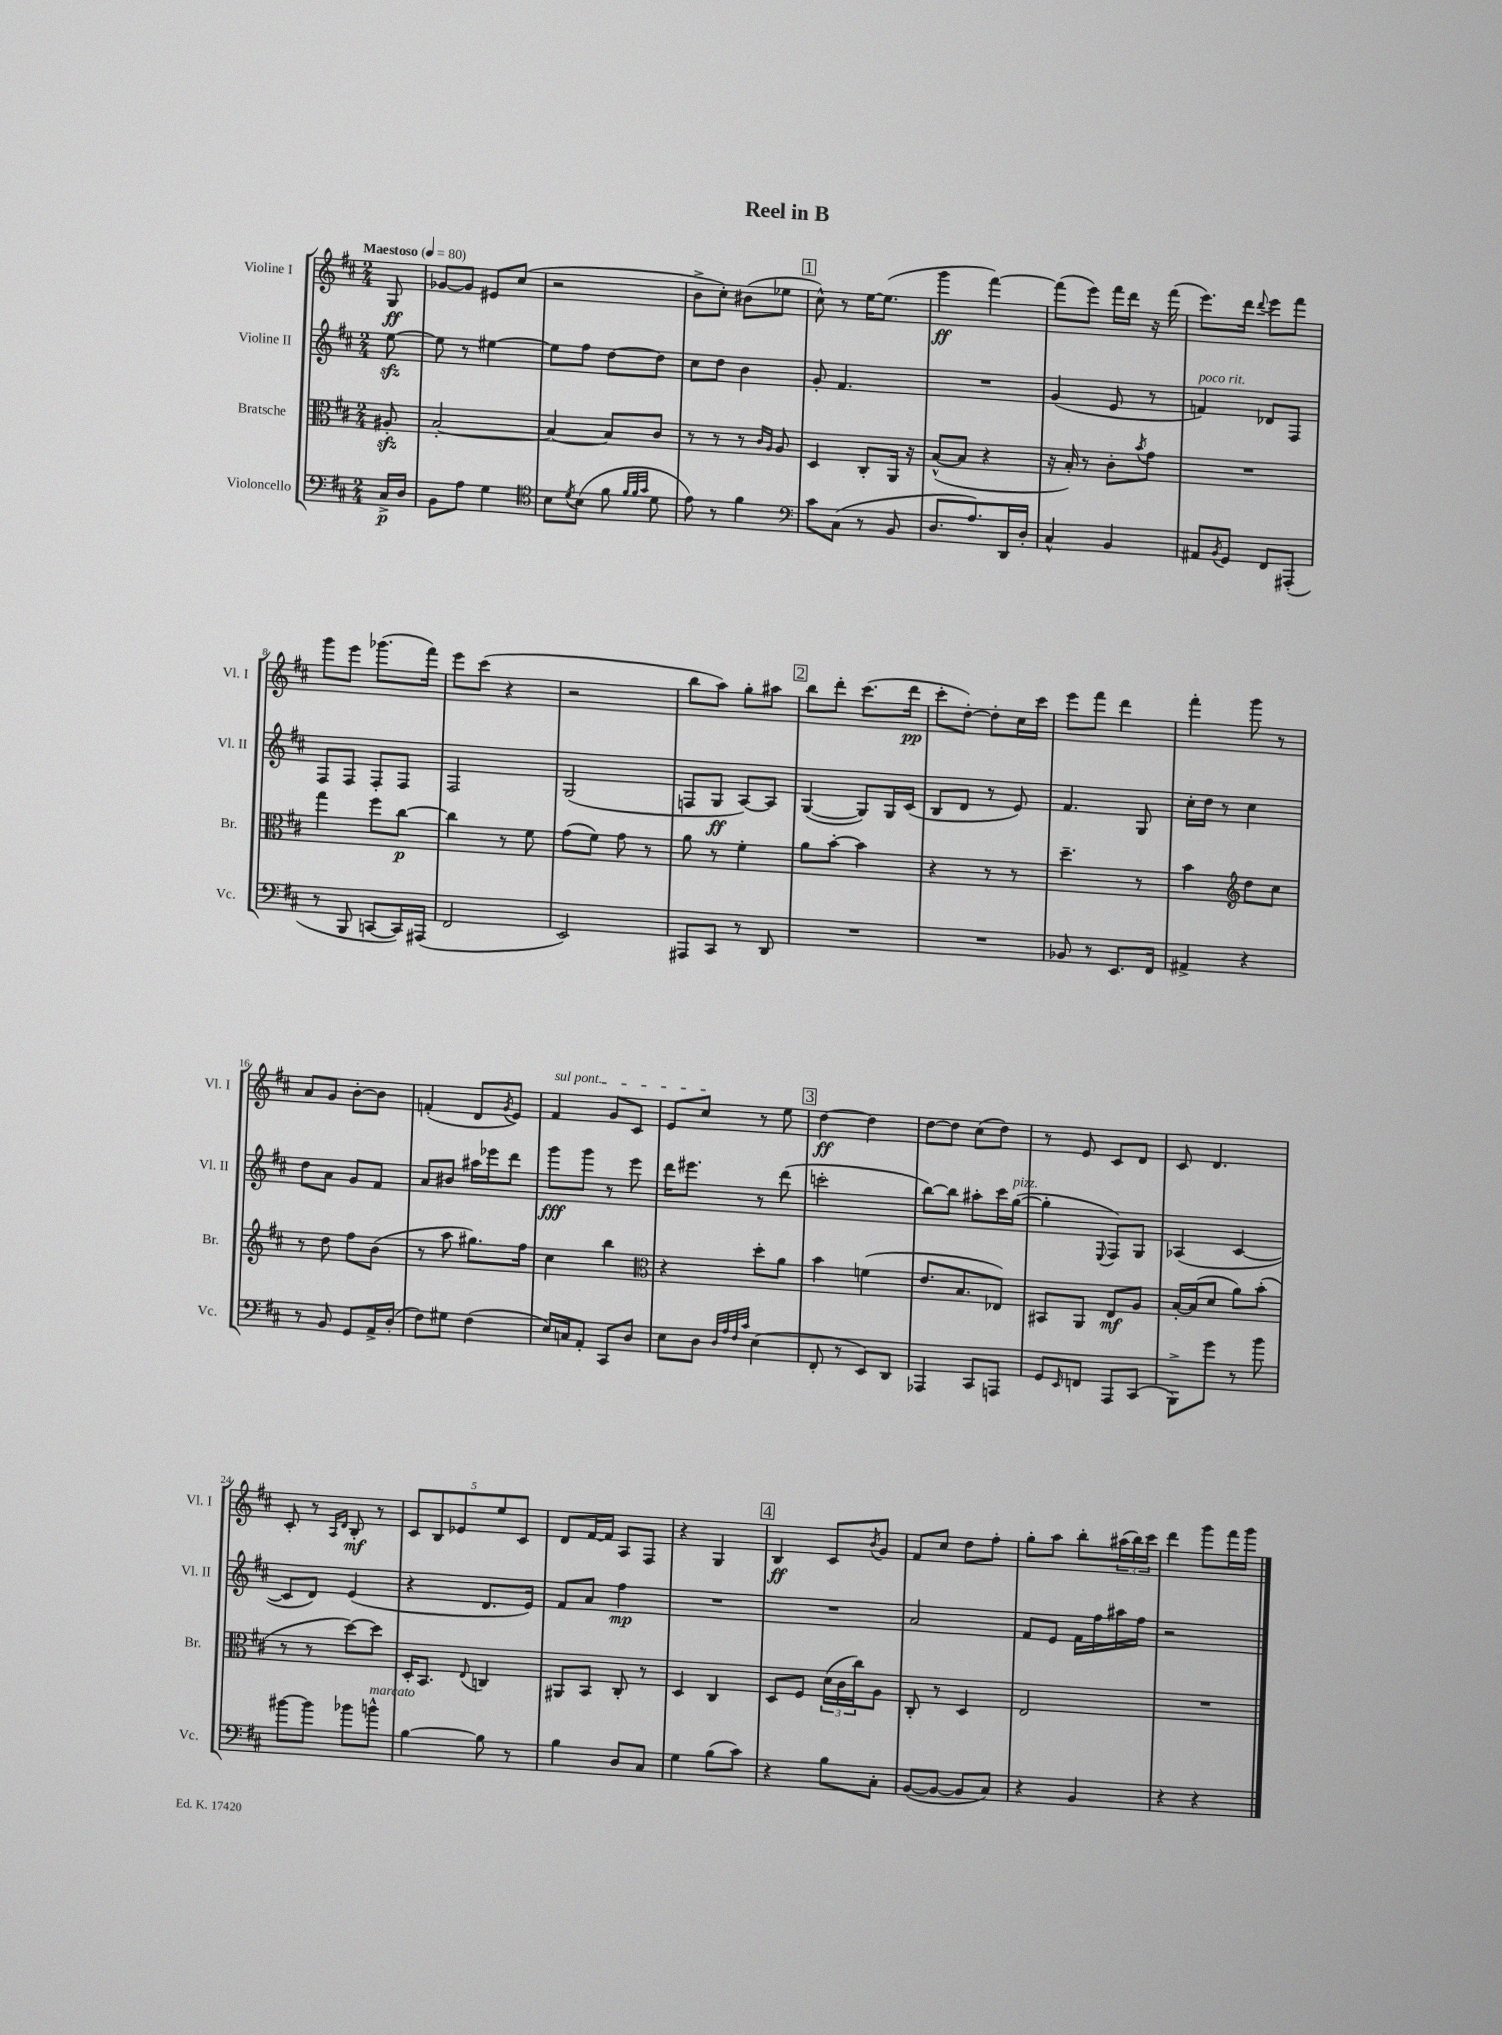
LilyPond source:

\header { title = "Reel in B" }
<<
\new StaffGroup <<
\new Staff = "s0" \with { instrumentName = "Violine I" shortInstrumentName = "Vl. I" } {
    \clef treble \key d \major \numericTimeSignature \time 2/4 \partial 8 \tempo "Maestoso" 4 = 80
    g8\ff |
    ges'8~ ges'8 eis'8 cis''8( |
    r2 |
    b'8-> cis''8-.) bis'8( ees''8 |
    \mark \markup { \box "1" } cis''8-^) r8 e''16~ e''8.( |
    g'''4\ff fis'''4~) |
    fis'''8( e'''8) fis'''16 d'''16 r16 fis'''16( |
    e'''8.) d'''16 \appoggiatura { d'''8 } e'''8 fis'''8 |
    g'''8 e'''8 ges'''8.( fis'''16) |
    e'''8 cis'''8( r4 |
    r2 |
    b''8 a''8) g''8-. ais''8 |
    \mark \markup { \box "2" } b''8 d'''8-. cis'''8.( d'''16\pp |
    cis'''8-. d''8~-.) d''8-. cis''16 cis'''16 |
    e'''8 fis'''8 d'''4 |
    fis'''4-. g'''8 r8 |
    a'8 g'8 b'8~-. b'8 |
    f'4-.( d'8 \acciaccatura { g'8 } e'8) |
    \once \override TextSpanner.bound-details.left.text = \markup { \italic "sul pont." } fis'4\startTextSpan g'8 cis'8 |
    e'8 cis''8\stopTextSpan r8 e''8 |
    \mark \markup { \box "3" } d''4~\ff d''4 |
    d''8~ d''8 cis''8( d''8) |
    r8 e'8 cis'8 d'8 |
    cis'8 d'4. |
    cis'8-. r8 \grace { a16 d'16 } b8-.\mf r8 |
    \tuplet 5/4 { cis'8 b8 ees'8 e''8 cis'8 } |
    d'8 fis'16~ fis'16 a8 fis8 |
    r4 g4 |
    \mark \markup { \box "4" } b4\ff cis'8 \acciaccatura { b'8 } g'8 |
    fis'8 cis''8 d''8 fis''8-. |
    g''8-. a''8 b''8-. \tuplet 3/2 { ais''16( b''16) cis'''16 } |
    d'''4 g'''8 fis'''16 g'''16 \bar "|." |
}
\new Staff = "s1" \with { instrumentName = "Violine II" shortInstrumentName = "Vl. II" } {
    \clef treble \key d \major \numericTimeSignature \time 2/4 \partial 8
    e''8~\sfz |
    e''8 r8 eis''4~ |
    eis''8 fis''8 d''8~ d''8 |
    cis''8 d''8 b'4 |
    \mark \markup { \box "1" } g'8-. fis'4. |
    R2 |
    g'4( e'8 r8 |
    f'4^\markup { \italic "poco rit." }) des'8 fis8 |
    fis8 fis8 fis8-. fis8 |
    fis2 |
    g2( |
    f8 g8\ff a8~) a8 |
    \mark \markup { \box "2" } g4~( g8) g16 cis'16( |
    b8 d'8 r8 e'8) |
    fis'4. g8 |
    cis''16-. d''16 r8 cis''4 |
    d''8 a'8 g'8 fis'8 |
    a'8 bis'8 ais''16 ees'''16 d'''8 |
    g'''8\fff g'''8 r8 e'''8 |
    d'''16 eis'''8. r8 d'''8( |
    \mark \markup { \box "3" } c'''2-. |
    b''8~) b''8 ais''8-. cis'''16 g''16~^\markup { \italic "pizz." }( |
    g''4-. \appoggiatura { e8 } fis8) g8 |
    aes4( cis'4~ |
    cis'8 d'8) e'4( |
    r4 d'8. e'16) |
    fis'8 a'8 fis''4\mp |
    R2 |
    \mark \markup { \box "4" } R2 |
    a'2 |
    fis'8 e'8 fis'16 fis''16 ais''16 fis''16 |
    r2 \bar "|." |
}
\new Staff = "s2" \with { instrumentName = "Bratsche" shortInstrumentName = "Br." } {
    \clef alto \key d \major \numericTimeSignature \time 2/4 \partial 8
    ais8-.\sfz |
    b2~-. |
    b4~ b8 cis'8 |
    r8 r8 r8 \grace { cis'16 a16 } a8 |
    \mark \markup { \box "1" } d4 cis8-. a,16 r16 |
    b8~-^( b8 r4 |
    r16 b16-.) r8 cis'8-. \acciaccatura { b'8 } g'8 |
    R2 |
    g''4 fis''8 cis''8~\p |
    cis''4 r8 fis'8 |
    g'8( fis'8) g'8 r8 |
    a'8 r8 fis'4-. |
    \mark \markup { \box "2" } a'8 b'8~-. b'4 |
    r4 r8 r8 |
    d''4.-- r8 |
    b'4 \clef treble d''8 cis''8 |
    r8 d''8 fis''8 b'8( |
    r8 a''8 gis''8.) fis''16 |
    cis''4 b''4 |
    \clef alto r4 d''8-. a'8 |
    \mark \markup { \box "3" } b'4 f'4( |
    e'8. b8. ees8) |
    bis,8 a,8 e8\mf a8 |
    b16~-. b16( d'8 a'8) b'8-.( |
    r8 r8 d''8~) d''8 |
    d16-. b,8. \appoggiatura { e8 } c4 |
    ais,8 b,8 cis8-. r8 |
    d4 cis4 |
    \mark \markup { \box "4" } d8 fis8 \tuplet 3/2 { d'16( cis'16 cis''16) } a8 |
    cis8-. r8 d4 |
    e2 |
    R2 \bar "|." |
}
\new Staff = "s3" \with { instrumentName = "Violoncello" shortInstrumentName = "Vc." } {
    \clef bass \key d \major \numericTimeSignature \time 2/4 \partial 8
    cis16->\p d16 |
    b,8 a8 g4 |
    \clef tenor b8 \acciaccatura { d'8 } b8( fis'8 \grace { fis'32 fis'32 g'32 } d'8 |
    e'8) r8 fis'4 |
    \mark \markup { \box "1" } \clef bass cis'8 cis8( r8 b,8 |
    d8. a8.) d,16 d16-. |
    cis4-^ b,4 |
    ais,8 \acciaccatura { b,8 } g,8 fis,8 ais,,8-.( |
    r8 b,,8 c,8~ c,16) ais,,16( |
    fis,2 |
    e,2) |
    ais,,8 cis,8 r8 d,8 |
    \mark \markup { \box "2" } R2 |
    R2 |
    bes,8 r8 e,8. fis,16 |
    ais,4-> r4 |
    r8 b,8 g,8 a,16-> d16-.( |
    fis8) gis8 fis4( |
    e16) c16 a,8-. cis,8 d8 |
    e8 d8 \grace { d32 a32 fis32 cis'32 } e4( |
    \mark \markup { \box "3" } fis,8-. r8 e,8) d,8 |
    aes,,4 cis,8 a,,8 |
    g,8 \grace { e,16 } f,8 a,,8 cis,8( |
    b,,8->) g'8 r8 b'8 |
    bis'8~ bis'8 bes'8 b'8-^^\markup { \italic "marcato" } |
    b4~ b8 r8 |
    b4 d8 cis8 |
    g4 b8( cis'8) |
    \mark \markup { \box "4" } r4 b8 cis8-. |
    b,8~( b,8~ b,8 cis8) |
    r4 b,4 |
    r4 r4 \bar "|." |
}
>>
>>
